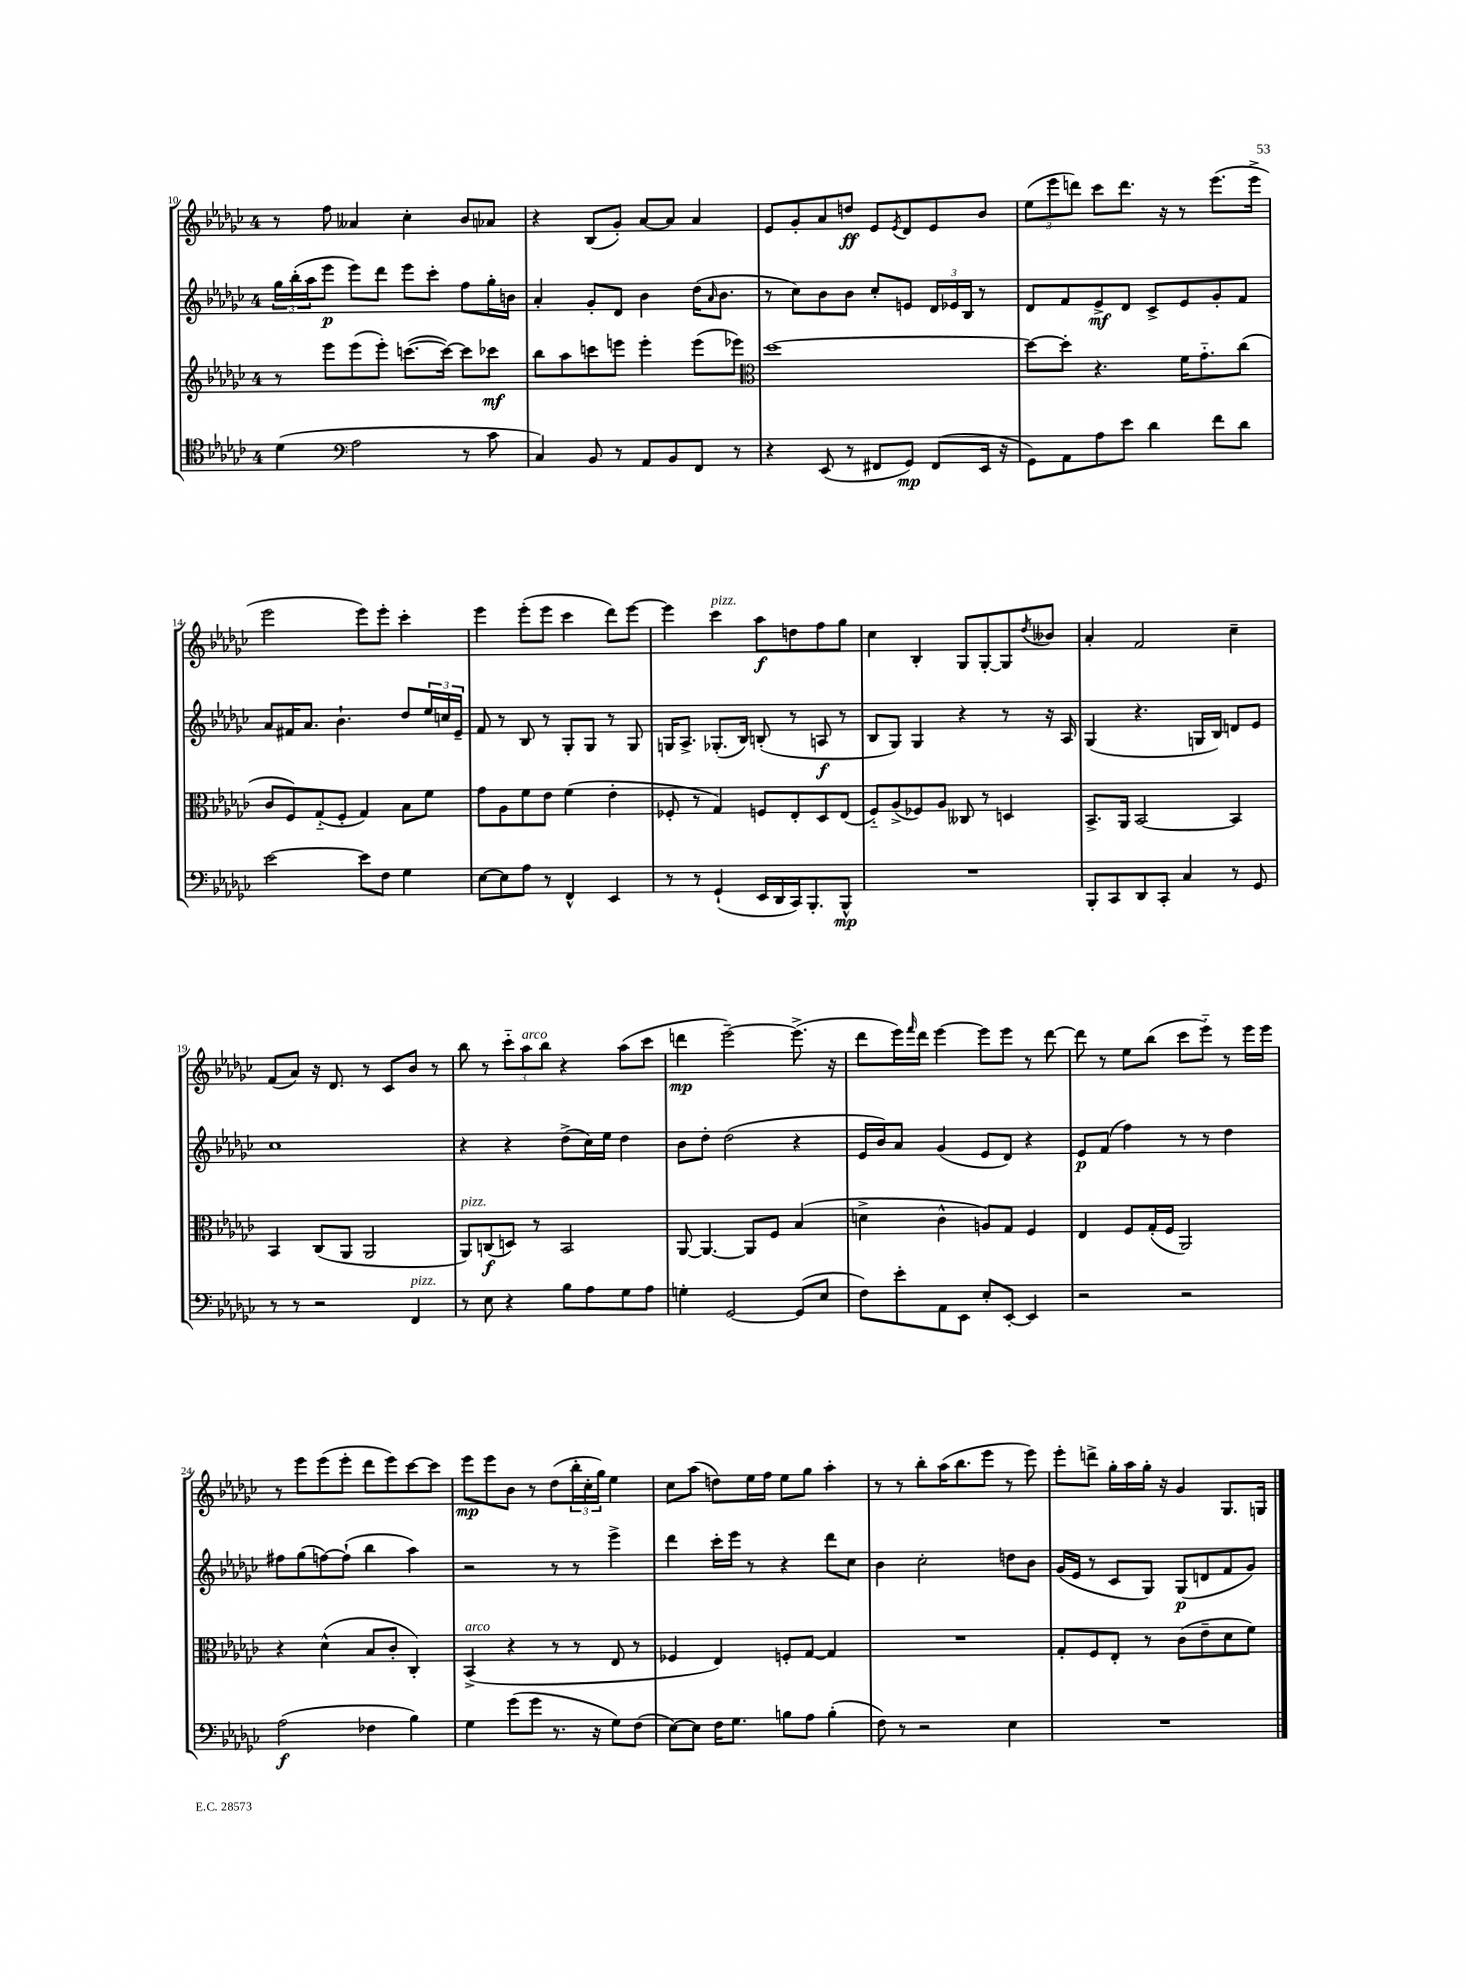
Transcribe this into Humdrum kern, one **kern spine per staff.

**kern	**kern	**kern	**kern
*staff4	*staff3	*staff2	*staff1
*clefC4	*clefG2	*clefG2	*clefG2
*k[b-e-a-d-g-c-]	*k[b-e-a-d-g-c-]	*k[b-e-a-d-g-c-]	*k[b-e-a-d-g-c-]
*M4/4	*M4/4	*M4/4	*M4/4
(4d-	8r	24gg-	8r
.	.	(24bb-'	.
.	.	24aa-	.
.	8eee-	8eee-	8ff
*clefF4	*	*	*
2A-	(8eee-	8eee-)	4a--
.	8eee-')	8ddd-	.
.	([8.ccc	8eee-	4cc-'
.	.	8ccc-'	.
.	16ccc_)	.	.
8r	8ccc]	8ff	8b-
8c-	8ccc-	16gg-'	8a-
.	.	16b	.
=	=	=	=
4C-)	8bb-	4a-'	4r
.	8aa-	.	.
8BB-	8ccc	8g-'	(8B-
8r	8eee	8d-	8g-')
8AA-	4eee'	4b-	[8a-
8BB-	.	.	8a-]
8FF	(8eee	(16dd-	4a-
.	.	16qqa-	.
.	.	8.b-	.
8r	8eee-)	.	.
=	=	=	=
*	*clefC3	*	*
4r	[1dd-	8r	8e-
.	.	8cc-)	8g-'
(8EE-	.	8b-	8a-
8r	.	8b-	8dd
8FF#	.	8cc-'	8e-
.	.	.	8qe-
8GG-)	.	8e	8d-
(8FF#	.	24d-	8e-
.	.	24e-	.
.	.	24B-	.
16EE-	.	8r	8b-
16r	.	.	.
=	=	=	=
8GG-)	8dd-_	8d-	(12ee-
.	.	.	12eee-
8AA-	8dd-']	8f	.
.	.	.	12ddd)
8A-	4.r	8e-^	8ccc-
8e-	.	8d-	8.ddd
4d-	.	8c-^	.
.	.	.	16r
.	16f	8e-	8r
.	8.g-'~	.	.
8f	.	8g-'	(8.eee-
8d-	(8cc-	8f	.
.	.	.	16eee-^
=	=	=	=
[2e-	8c-	8a-	2eee-
.	8F)	16f#	.
.	.	8.a-	.
.	(8G-'~	.	.
.	8F'	4.b-`	.
8e-]	4G-)	.	8eee-)
8F	.	.	8eee-'
4G-	8B-	8dd-	4ccc-'
.	8f	24ee-	.
.	.	24cc	.
.	.	24e-~	.
=	=	=	=
[8E-	8g-	8f	4eee-
8E-]	8A-	8r	.
8A-	8f	8B-	(8eee-'
8r	8e-	8r	8eee-
4FF^^	(4f	8G-'	4ccc-
.	.	8G-	.
4EE-	4e-'	8r	8ddd-)
.	.	8G-	[8eee-
=	=	=	=
8r	8F-'	16G	4eee-]
.	.	8.A-^	.
8r	8r	.	.
(4GG-`	4G-)	(8.G-'	4ccc-
.	.	16B-)	.
16EE-	8F	(8B'	8aa-
16DD-	.	.	.
16CC-)	8E-'	8r	8dd
8.BBB-'	.	.	.
.	8D-	8A	8ff
8BBB-^^	(8E-	8r	8gg-
=	=	=	=
1r	8F'~)	8B-	4cc-
.	(8A-^	8G-)	.
.	8F-)	4G-	4B-'
.	8A-	.	.
.	8C--	4r	8G-
.	8r	.	[8G-'
.	4D	8r	8G-]
.	.	.	8qdd-
.	.	16r	8b--
.	.	16A-	.
=	=	=	=
8BBB-'	8.BB-^	(4G-	4a-'
8CC-	.	.	.
.	16AA-	.	.
8DD-	[2BB-	4.r	2f
8CC-'	.	.	.
4C-	.	.	.
.	.	16G	.
.	.	16B-)	.
8r	4BB-]	8d	4cc-~
8GG-	.	8e-	.
=	=	=	=
8r	4BB-	1cc-	(8f
8r	.	.	8a-)
2r	(8C-	.	16r
.	.	.	8.d-
.	8AA-	.	.
.	2AA-	.	8r
.	.	.	8c-
4FF	.	.	8b-
.	.	.	8r
=	=	=	=
8r	8AA-)	4r	8bb-
8E-	(8C	.	8r
4r	8D)	4r	12ccc-'~
.	.	.	12aa-
.	8r	.	.
.	.	.	12bb-
8B-	2BB-	(8dd-^	4r
8A-	.	16cc-)	.
.	.	16ee-	.
8G-	.	4dd-	(8aa-
8A-	.	.	8ccc-
=	=	=	=
4G'	[8AA-	8b-	4ddd
.	4.AA-_	8dd-'	.
[2GG-	.	(2dd-	[2eee-~)
.	8AA-]	.	.
.	8F	.	.
(8GG-]	(4B-	4r	(8.eee-^]
8E-	.	.	.
.	.	.	16r
=	=	=	=
8F)	4d^	16e-	8ddd-
.	.	16b-)	.
8e-'	.	8a-	16eee-)
.	.	.	16qqfff
.	.	.	16ddd-
8AA-	4c-^^	(4g-	[4eee-
8EE-	.	.	.
8E-'	8A)	8e-	8eee-]
[8EE-'	8G-	8d-)	8eee-
4EE-]	4F	4r	8r
.	.	.	[8ddd-
=	=	=	=
2r	4E-	8e-	8ddd-]
.	.	(8f	8r
.	8F	4ff)	8ee-
.	(16G-'	.	(8bb-
.	16F	.	.
2r	2AA-)	8r	8ccc-
.	.	8r	8eee-'~)
.	.	4dd-	8r
.	.	.	16eee-
.	.	.	16eee-
=	=	=	=
(2A-	4r	8ff#	8r
.	.	(8gg-	8eee-
.	(4d-^^	[8ff)	(8eee-
.	.	(8ff`]	8eee-'
4F-	8B-	4bb-	8ddd-
.	8c-'	.	8eee-)
4B-)	4C-')	4aa-)	[8ccc-
.	.	.	8ccc-]
=	=	=	=
4G-	(4BB-^	2r	8eee-
.	.	.	8eee-
(8g-	4r	.	8b-
8g-	.	.	8r
8.r	8r	8r	(8dd-
.	8r	8r	24bb-'
.	.	.	24cc-'
16r	.	.	.
.	.	.	24gg-)
8G-)	8E-	4eee-^	4ee-
(8F	8r	.	.
=	=	=	=
[8E-)	4F-	4ddd-	8cc-
8E-]	.	.	(8aa-
16F	4E-)	16ccc-'	8dd)
8.G-	.	16eee-	.
.	.	8r	16ee-
.	.	.	16ff
8B	8F'	4r	8ee-
8A-	[8G-	.	8gg-
(4B'	4G-]	8ddd-	4aa-'
.	.	8cc-	.
=	=	=	=
8F)	1r	4b-	8r
8r	.	.	8r
2r	.	2cc-'	8bb-'
.	.	.	(16aa-
.	.	.	8.bb-
.	.	.	8eee-
4E-	.	8dd	8r
.	.	8b-	8eee-)
=	=	=	=
1r	8G-'	(16g-	8eee-'
.	.	16e-	.
.	8F	8r	8ddd^
.	8E-'	8c-	16gg-'
.	.	.	16aa-
.	8r	8G-)	16gg-'
.	.	.	16r
.	(8c-	(8G-	4g-
.	8e-~	8d	.
.	8d-	8f	8.G-
.	8f)	8g-)	.
.	.	.	16G
==	==	==	==
*-	*-	*-	*-
